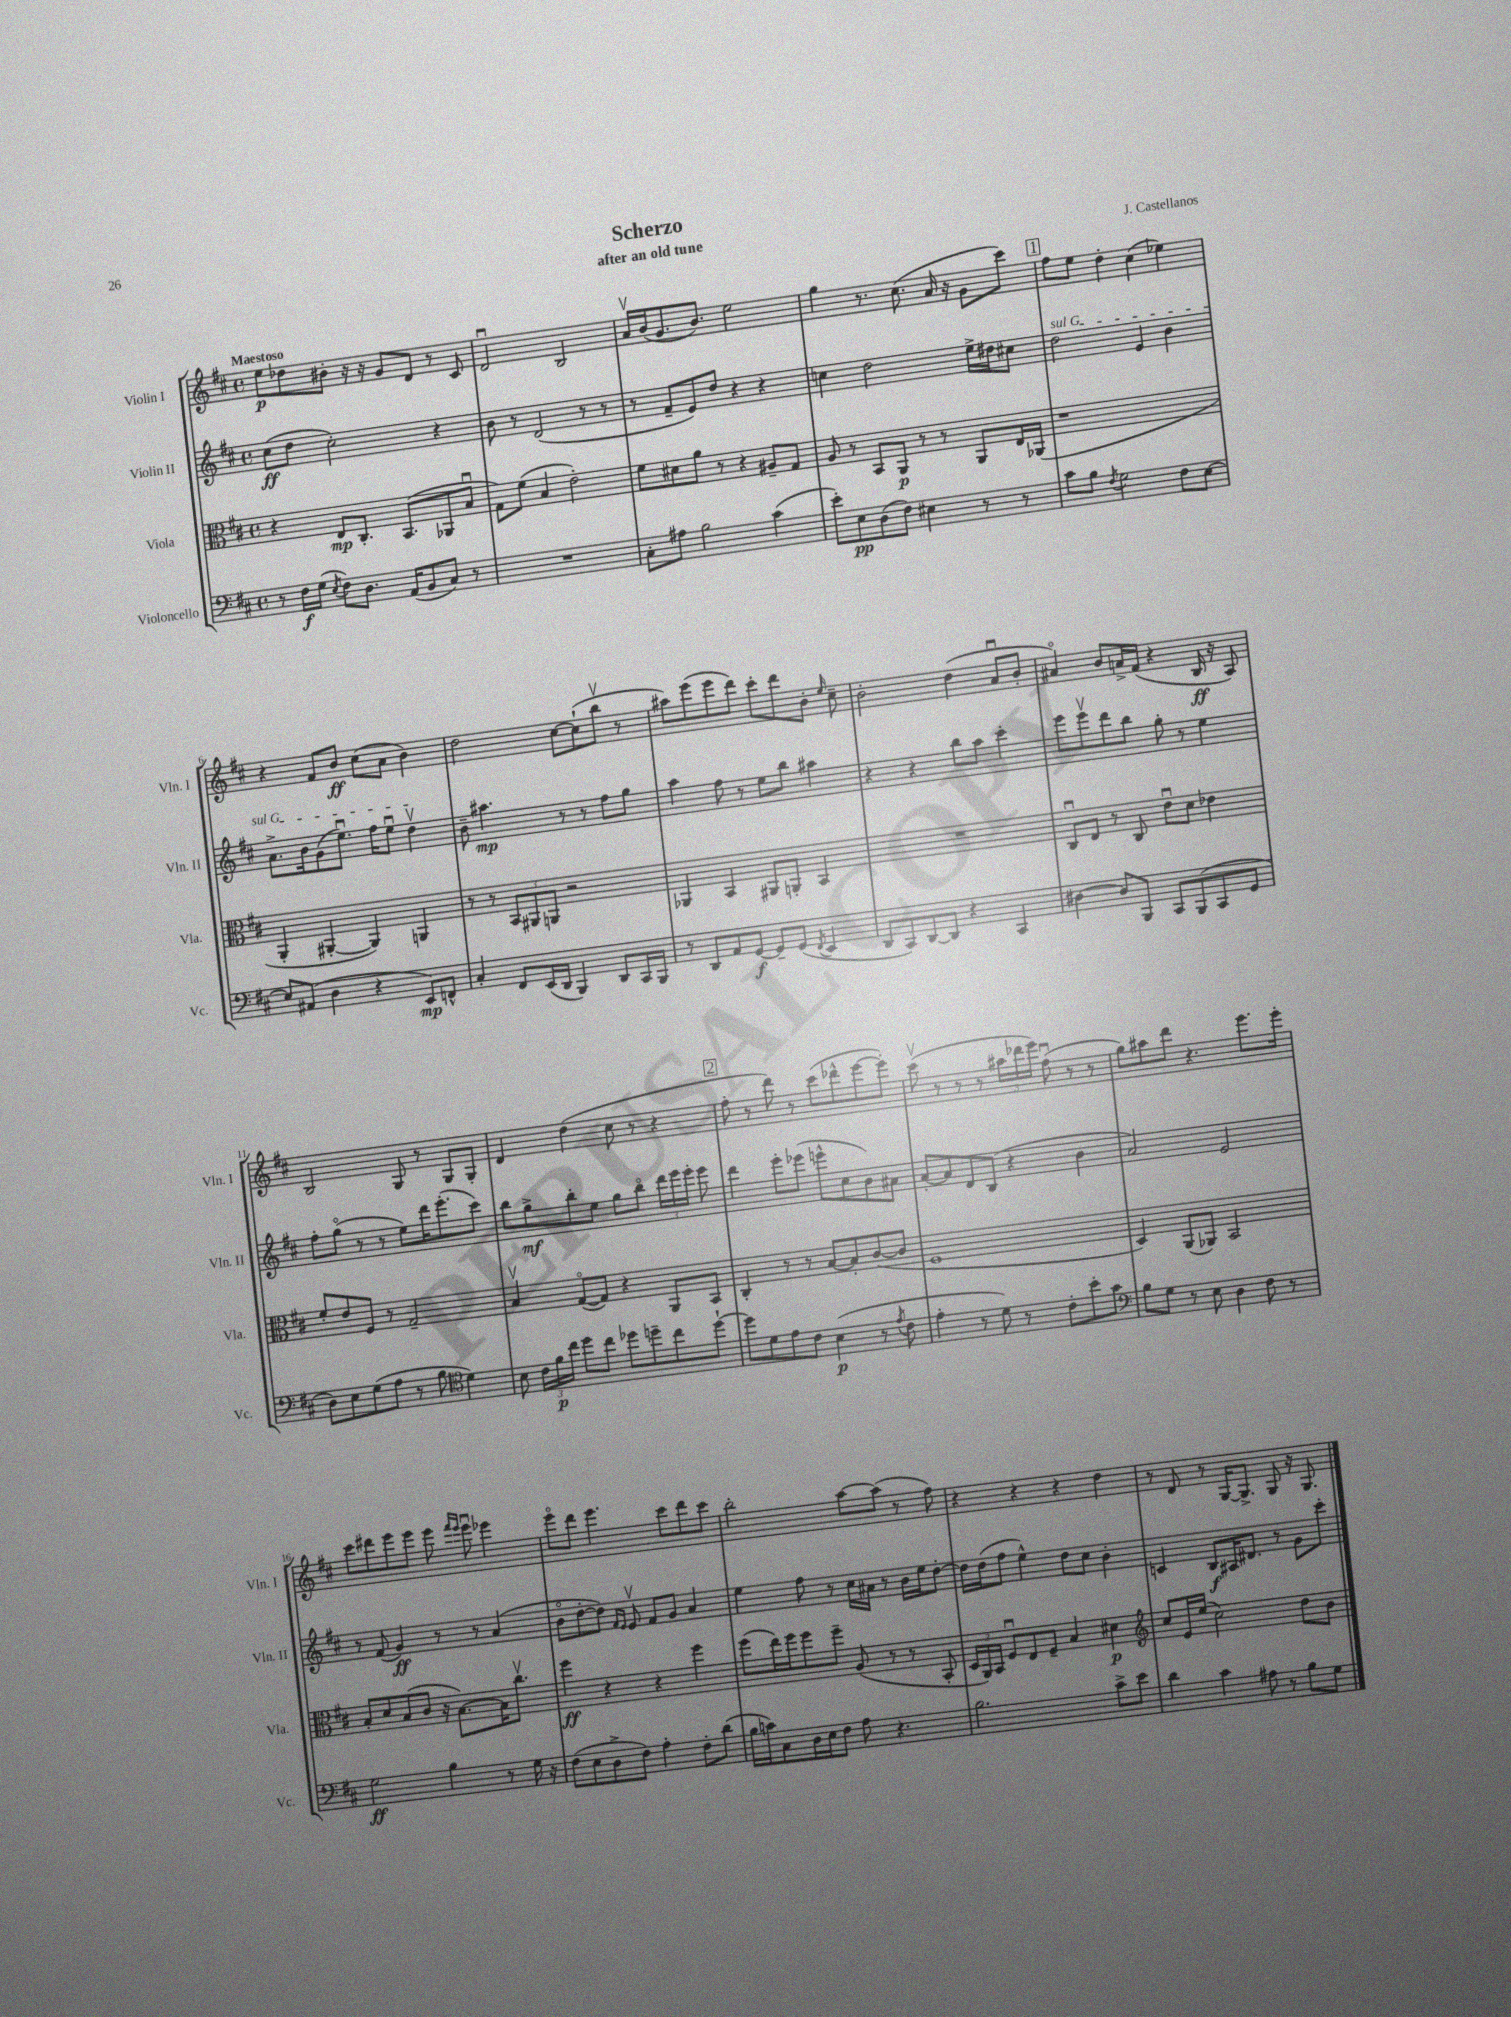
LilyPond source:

\header { title = "Scherzo" composer = "J. Castellanos" subtitle = "after an old tune" }
<<
\new StaffGroup <<
\new Staff = "s0" \with { instrumentName = "Violin I" shortInstrumentName = "Vln. I" } {
    \clef treble \key d \major \defaultTimeSignature \time 4/4 \tempo "Maestoso"
    \autoBeamOff e''8[\p des''8 bis'8]-. r16 r16 g'8[ d'8] r8 cis'8 |
    d'2\downbow b2 |
    a'16[\upbow b'16( g'8. b'8.]) e''2 |
    g''4 r8. cis''8.( a'16 r16 g'8[ cis'''8]) |
    \mark \markup { \box "1" } fis''8[ e''8] d''4-. cis''4( ees''4) |
    r4 fis'8[ b'8]\ff cis''8[( a'8] b'4) |
    d''2 cis''8[~ cis''8-!( b''8]\upbow r8 |
    ais''8[) e'''8( e'''8 d'''8]) cis'''8[-. d'''8 b'8]-. \grace { e''16 } cis''8-- |
    b'2-. d''4( a'8[\downbow b'8]-. |
    ais'4\flageolet) b'8[ a'16-> fis'16]( r4 b16\ff r16 a8) |
    b2 g8 r8 g8[ g8]-. |
    d'4 d''4( cis''8 r8 r4 |
    \mark \markup { \box "2" } fis''8-. r8 d'''8) r8 cis'''8[( des'''8-^ e'''8~ e'''8]-.) |
    cis'''8\upbow( r8 r8 r8 \tuplet 3/2 { ais''16[ des'''16 e'''16]) } fis''8\downbow( r8 r8 |
    g''8[) ais''8 d'''8] r4. e'''8.[ e'''16]-. |
    cis'''8[ dis'''8 e'''8 e'''8] e'''8 \grace { fis'''16[ e'''16] } e'''8\downbow ees'''4 |
    e'''8[\flageolet d'''8] e'''4. cis'''8[ d'''8 cis'''8] |
    b''2-. a''8[~ a''8]( r8 fis''8) |
    r4 r4 r4 d''4 |
    r8 d'8 r8 g16[~ g8.]-> g8 r16 g8. \bar "|." |
}
\new Staff = "s1" \with { instrumentName = "Violin II" shortInstrumentName = "Vln. II" } {
    \clef treble \key d \major \defaultTimeSignature \time 4/4
    \autoBeamOff cis''8[\ff( d''8] cis''2-.) r4 |
    b'8 r8 d'2( r8 r8 |
    r8 fis'8[-- e'8) d''8] r4 r4 |
    c''4 d''2 e''16[-> dis''16 cis''8] |
    \mark \markup { \box "1" } \once \override TextSpanner.bound-details.left.text = \markup { \italic "sul G" } d''2\startTextSpan e'4 b'4 |
    a'8.[-> b'16 g'8( e''8.]\downbow) fis''16[ e''8]\downbow d''4\upbow\stopTextSpan |
    b'8-- ais''4.\mp r8 r8 fis''8[ g''8] |
    a''4 fis''8 r8 e''8[ b''8] ais''4 |
    r4 r4 b''8[ a''8] cis'''4-. |
    e'''8[ e'''8\upbow d'''8 b''8] g''8-. r8 e''4 |
    fis''8[-. g''8]\flageolet( r8 r8 e''8[) d'''16 e'''8.-.( cis'''8]) |
    b''8[ g''8->\mf b''8-. e''8] g''8[ b''8]\flageolet \tuplet 3/2 { d'''16[ e'''16 e'''16]-. } e'''8 |
    \mark \markup { \box "2" } d'''4 e'''8[-. ees'''8]( e'''8[-^ cis''8 b'8) ais'8] |
    a'8[~-. a'8 d'8 b8]( r4 b'4 |
    a'2) e'2 |
    r8 fis'8( g'4\ff) r8 r8 a'4( |
    b'8[\flageolet d''8~-. d''8]) \grace { fis'16[ e'16] } e'8\upbow fis'8[ g'8] a'4 |
    e''4 fis''8 r8 cis''16[ ais'16] r8 b'16[ e''16 d''8]~-. |
    d''16[ d''16( fis''8] e''4-^) d''8[ cis''8] b'4-. |
    c'4 b8[\f ais16 dis'8.] r8 g'8[ cis'''8]-. \bar "|." |
}
\new Staff = "s2" \with { instrumentName = "Viola" shortInstrumentName = "Vla." } {
    \clef alto \key d \major \defaultTimeSignature \time 4/4
    \autoBeamOff r4 e8[\mp cis8.]-. b,8.[( aes,8 b8]\downbow |
    g8[) fis'8]( b4 e'2-.) |
    fis'8[ dis'8 a'8] r8 r4 ais8[-- g8] |
    a8 r8 b,8[ a,8]\p r8 r8 a,8[ e16 aes,16]( |
    \mark \markup { \box "1" } r1 |
    a,4-. ais,4~-. ais,4) a,4 |
    r8 r8 \tuplet 3/2 { b,8[ ais,8 a,8] } r2 |
    aes,4 b,4 ais,8[ a,8]-. b,4 |
    R1 |
    cis8[\downbow e8] r8 cis8 e'8[\downbow d'8] ees'4 |
    fis'8[-. e'8 fis8] r8 g2-- |
    b4\upbow g8[~\flageolet( g8]) r4 a,8[ b,8] |
    \mark \markup { \box "2" } cis4-. r8 r8 b8[~ b8-. cis'8~( cis'8] |
    fis1 |
    d4) a,8[( aes,8]) b,2 |
    b8[-. d'8 b8( cis'8] r16 b8.[~) b16 cis''8.]\upbow |
    fis''4\ff r4 r4 fis''4 |
    fis''8[( e''16) fis''16 fis''8 fis''8]-- a8( r8 r8 b,8-. |
    \tuplet 3/2 { d16[ a,16) b,16] } fis8[\downbow e8 fis8]-- b4 dis'4\p |
    \clef treble cis''8[ e'16 e''16]( cis''2) d''8[ b'8] \bar "|." |
}
\new Staff = "s3" \with { instrumentName = "Violoncello" shortInstrumentName = "Vc." } {
    \clef bass \key d \major \defaultTimeSignature \time 4/4
    \autoBeamOff r8 fis16[\f g16]( \acciaccatura { e8 } fis8[) d8.] a,16[( b,8 cis8]) r8 |
    R1 |
    cis8[-. ais8] b2 cis'4( |
    e'8[-.) e8\pp d8( fis8]) eis4 r8 r8 |
    \mark \markup { \box "1" } cis'8[ b8] \acciaccatura { fis8 } g2 fis8[ e8]~ |
    e8[ ais,8]( d4 r4 e,8[\mp) f,8]-^ |
    cis4-. fis,8[ e,16( d,16] b,,4) d,8[ cis,16 b,,16] |
    r8 d,8[ a,8 g,8]~\f g,8[-- g,8]( \acciaccatura { fis,8 } e,4 |
    d,8[ cis,8) d,8~ d,8] r4 cis,4 |
    dis4~ dis8[ b,,8] cis,8[ b,,8( cis,8 g,8] |
    d8[) e8 g8( a8] r8 b8 \clef tenor d'4) |
    b8 \tuplet 3/2 { cis'16[ fis'16\p cis''16] } d''8[ cis''8] des''8[ d''8-- cis''8 d''8]~-! |
    \mark \markup { \box "2" } d''8[ d'8 e'8 cis'8] b4\p( r8 \acciaccatura { e'8 } cis'8 |
    e'4-. r8 d'8) r8 cis'8[-. b'8-. g'8] |
    \clef bass b8[ g8] r8 e8 d4 fis8 r8 |
    g2\ff b4 r8 g16 r16 |
    fis8[( e8 d8-> fis8]) a4-. fis8[-. d'8]( |
    b16[ c'16) cis8 d16 e16 fis8] a8 r4. |
    b2. cis'8[-> e'8] |
    d'4 cis'4 ais8 r8 b8[ g8] \bar "|." |
}
>>
>>
